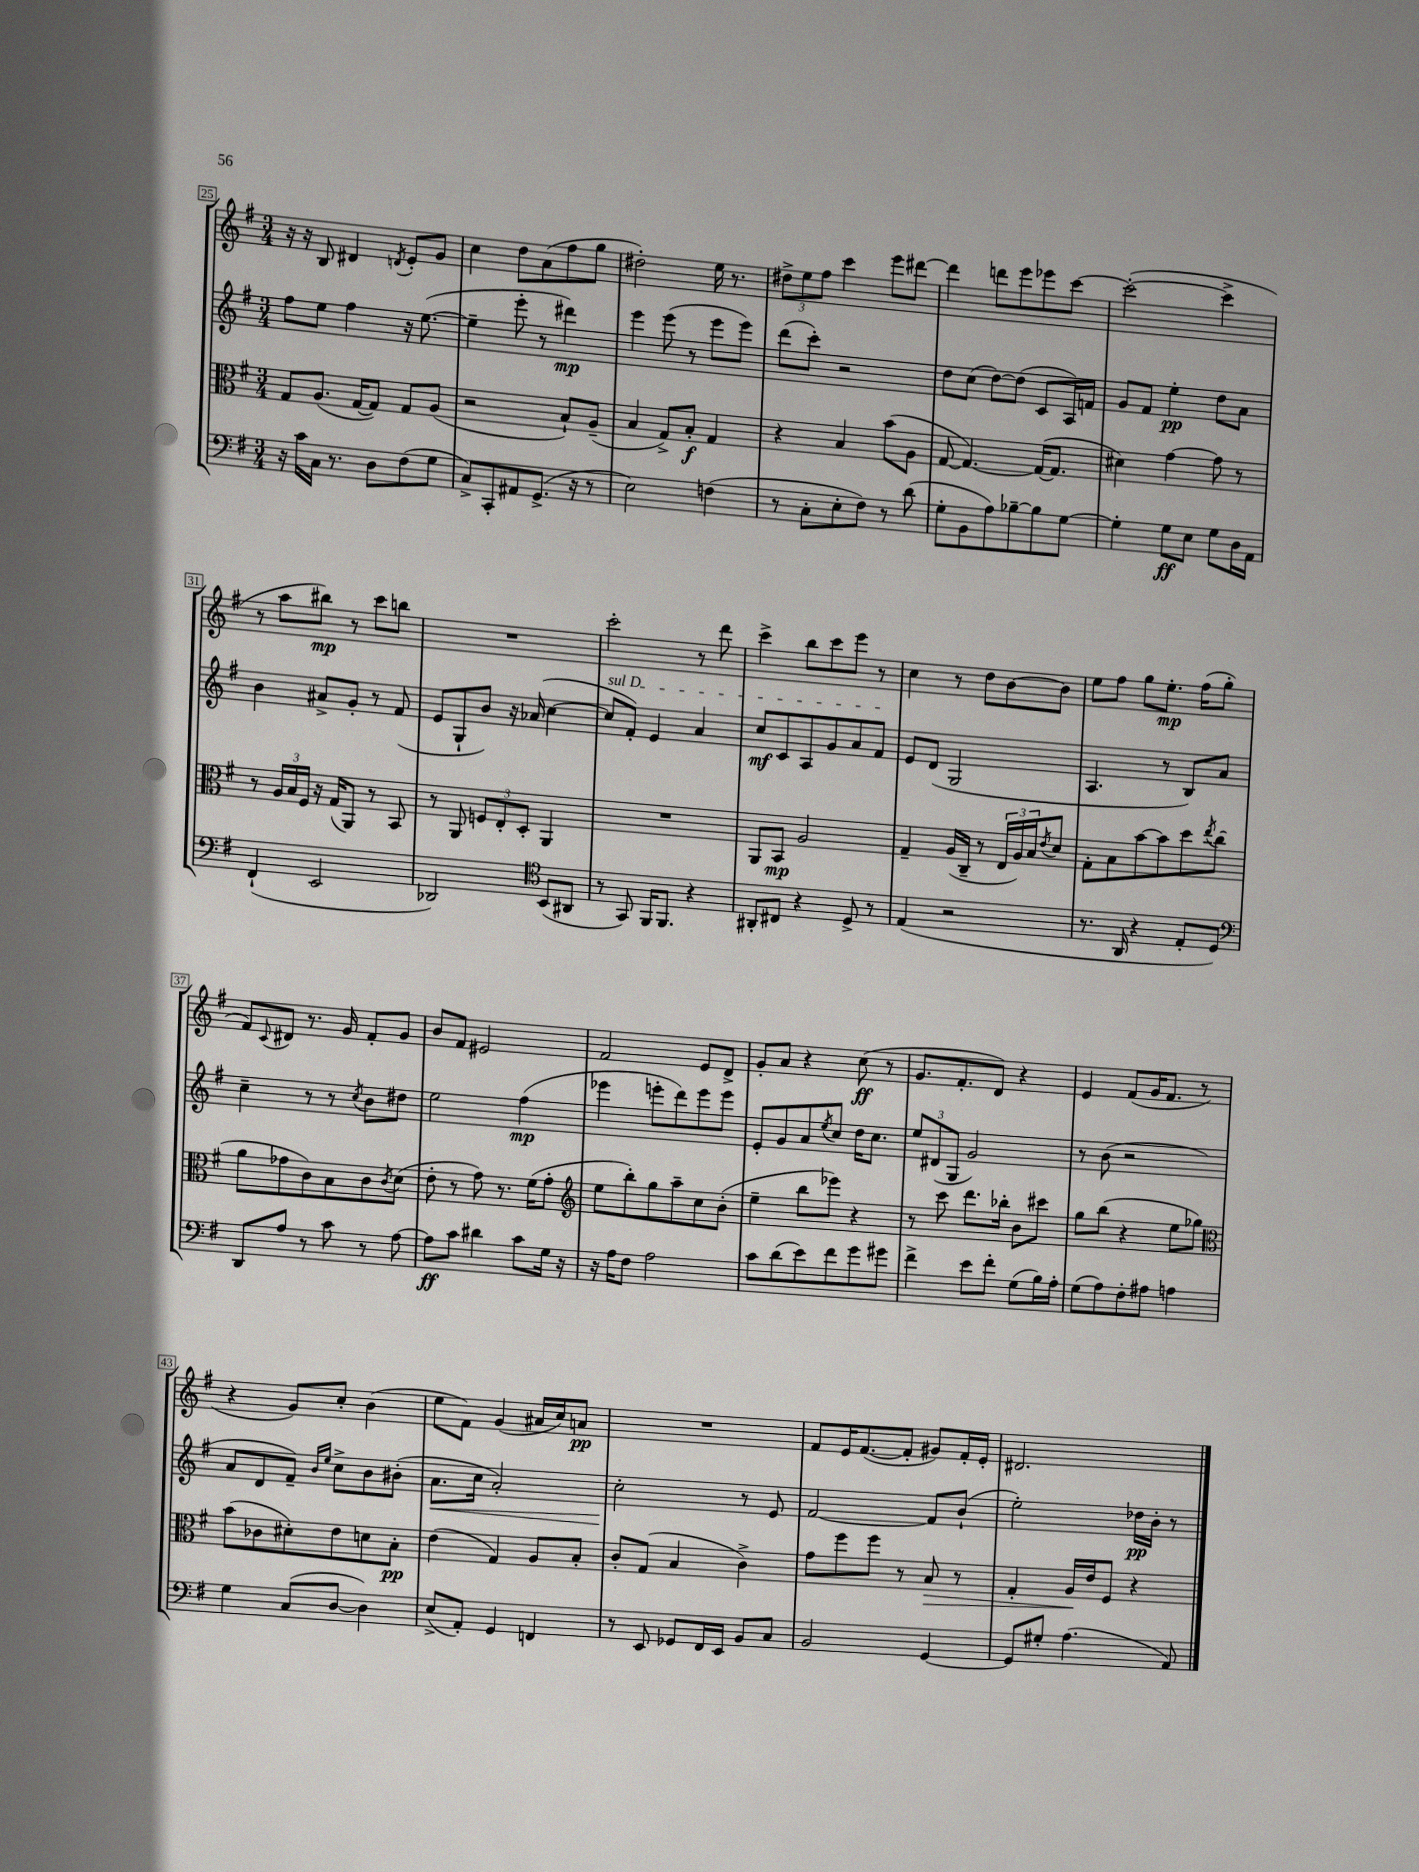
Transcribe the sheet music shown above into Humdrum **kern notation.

**kern	**kern	**kern	**kern
*staff4	*staff3	*staff2	*staff1
*clefF4	*clefC3	*clefG2	*clefG2
*k[f#]	*k[f#]	*k[f#]	*k[f#]
*M3/4	*M3/4	*M3/4	*M3/4
16r	8G/L	8ff#\L	16r
16c\LL	.	.	16r
16C\JJ	(8.A/J	8ee\J	8B/
8.r	.	.	.
.	.	4ff#\	4d#/
.	[16G/LK	.	.
8D\L	8G/]J)	.	.
.	.	.	8qd/
(8F#\	8G/L	16r	8e'/L
.	.	([8.ee\	.
8G\J	(8A/J	.	8g/J
=	=	=	=
8C^/L)	2r	4ee~\]	4cc\
8CC'/	.	.	.
8AA#/	.	8eee'\	8dd\L
(8.GG^/J	.	8r	(8a\
.	8B`/L)	4ddd#\)	8ff#\
16r	.	.	.
8r	(8A~/J	.	8gg\J
=	=	=	=
2E\)	4B/	4eee\	2dd#'\)
.	8G^/L)	(8eee\	.
.	8B'/J	8r	.
(4F\	4G/	8eee\L	16ee\
.	.	.	8.r
.	.	8eee\J)	.
=	=	=	=
8r	4r	(8ddd\L	12dd#^\L
.	.	.	12ee\
8C'\L	.	8ccc'\J)	.
.	.	.	12ff#\J
8E'\	4B/	2r	4ccc\
8F#\J)	.	.	.
8r	(8b\L	.	8eee\L
(8d\	8A\J	.	[8ddd#\J
=	=	=	=
8G'\L	[8G/	8dd\L	4ddd#\]
8BB\	4.G/_)	(8cc\J	.
8A\)	.	[8dd\L)	8ddd\L
[8B-~\	.	(8dd\]J	8eee\
8B-\]	(16G/_LK	8c/L	8eee-\
.	8.G/]J	.	.
[8G\J	.	16A/L)	[8ccc\J
.	.	16f/JJ	.
=	=	=	=
4G'\]	4d#\)	8g/L	(2ccc'\_
.	.	8f#/J	.
8G\L	[4g\	4ee'\	.
8E\J	.	.	.
8G\L	8g\]	8dd\L	4ccc^\]
16D\L	8r	8a\J	.
16AA\JJ	.	.	.
=	=	=	=
(4FF#`/	8r	4b\	8r
.	24A/LL	.	8aa\L
.	24B/	.	.
.	24F#/JJ	.	.
2EE/	16r	8a#^/L	8bb#\J)
.	(16G/LK	.	.
.	8AA/J)	8g'/J	8r
.	8r	8r	8ccc\L
.	8BB/	(8f#/	8bb\J
=	=	=	=
2DD-/)	8r	8e/L	2.r
.	8AA/	8G`/	.
.	12F/L	8b/J)	.
.	12E'/	.	.
.	.	16r	.
.	12D'/J	.	.
.	.	(16a-/	.
*clefC4	*	*	*
(8BB/L	4AA/	[4cc\	.
8AA#/J	.	.	.
=	=	=	=
8r	2.r	8cc/]L	2ccc'\
8GG/)	.	8f#'/J)	.
16FF#/LK	.	4e/	.
8.FF#/J	.	.	.
4r	.	4a/	8r
.	.	.	8ddd\
=	=	=	=
8AA#'/L	8AA/L	8cc/L	4ccc^\
8C#/J	8BB/J	8c/	.
4r	2A/	8A/	8bb\L
.	.	8g/	8ccc\
8D^/	.	8a/	8eee\J
8r	.	8f#/J	8r
=	=	=	=
(4E/	4G~/	8e/L	4cc\
.	.	(8d/J	.
2r	(16A/LL	2G/	8r
.	16C~/JJ	.	.
.	8r	.	8dd\L
.	24E/LL	.	[8b\
.	24A/)	.	.
.	24B/J	.	.
.	8qe/	.	.
.	8d/J	.	8b\]J
=	=	=	=
8.r	8G'\L	4.A/	8ee\L
.	8B\	.	8ff#\J
16AA/	.	.	.
4r	[8b\	.	8gg\L
.	8b\]	8r	8.ee'\J
8E'/L	8dd\	8B/L)	.
.	.	.	(16ff#\LK
.	8qee/	.	.
8D/J)	(8cc\J	8a/J	8gg'\J
=	=	=	=
*clefF4	*	*	*
8DD/L	8a\L	4cc~\	8f#/L)
.	.	.	8qqc/
8A/J	8g-\	.	8d#/J
8r	8c\)	8r	8.r
8c\	8B\	8r	.
.	.	.	16g/
.	.	8qcc/	.
8r	8c\	8b\L	8f#'/L
.	8qc/	.	.
[8A\	(8d\J	8dd#\J	8g/J
=	=	=	=
8A\]L	8e'\	2ee\	8b/L
8c\J	8r	.	8f#/J
4d#\	8g\)	.	2e#/
.	8.r	.	.
8c\L	.	(4ff#\	.
.	(16f#\LK	.	.
16G\Jk	8g'\J	.	.
16r	.	.	.
=	=	=	=
*	*clefG2	*	*
16r	8ee\L	4eee-\	2f#/
16A\LK	.	.	.
8F#\J	8bb'\)	.	.
2A\	8gg\	8eee'\L	.
.	8aa~\	8ddd\)	.
.	8cc\	8eee\	8e/L
.	(8b'\J	8eee\J	8d^/J
=	=	=	=
8c\L	4ee~\	8e'/L	8g'/L
(8d\	.	8g/	8a/J
8e\)	8bb\L	8a/	4r
.	.	8qee/	.
8f#\	8eee-\J)	8cc/J	.
8g\	4r	16dd\LK	(8cc\
.	.	8.cc\J	.
8g#\J	.	.	8r
=	=	=	=
4f#^\	8r	12ee/L	8.g/L
.	.	(12d#/	.
.	8ccc\	.	.
.	.	12G/J	.
.	.	.	8.f#'/
8e\L	8.ddd\L	2g/)	.
8f#'\J	.	.	8d/J)
.	16bb-'\Jk	.	.
(8G\L	8b\L	.	4r
16B\L)	8ccc#\J	.	.
16A'\JJ	.	.	.
=	=	=	=
(8G\L	8gg\L	8r	4e/
8A\)	(8bb\J	(8b\	.
8F#'\	4r	2r	(8f#/L
8A#\J	.	.	16g/K
.	.	.	8.f#/J
4A\	8ee\L	.	.
.	8gg-\J)	.	8r
=	=	=	=
*	*clefC3	*	*
4G\	(8b\L	8a/L	4r
.	8c-\	8d/	.
(8C/L	8d#'\)	8f#~/J)	8g/L)
.	.	16qqb/LL	.
.	.	16qqee/JJ	.
[8D/J	8e\	8cc^\L	8cc'/J
4D\])	8d\	8b\	(4b\
.	8B'\J	(8b#'\J	.
=	=	=	=
(8E^/L	(4e\	8.a\L	8ee\L
8AA'/J)	.	.	8f#\J)
.	.	16cc\Jk	.
4GG/	4G/)	2a'/)	(4g/
4FF/	8A/L	.	16a#/LL
.	.	.	16cc/J)
.	8B'/J	.	8a/J
=	=	=	=
8r	8c'/L	2cc'\	2.r
8EE/	(8G/J	.	.
8GG-/L	4B/	.	.
16FF#/L	.	.	.
16EE/JJ	.	.	.
8BB/L	4c^\)	8r	.
8C/J	.	8e/	.
=	=	=	=
2BB/	8g\L	[2f#/	8f#/L
.	8ff#\	.	16e/K
.	.	.	([8.f#/
.	8ff#\J	.	.
.	8r	.	8f#'/]J
[4GG/	8B/	8f#/]L	8g#/L)
.	8r	(8b`/J	16f#'/L
.	.	.	16e'/JJ
=	=	=	=
8GG/]L	4G'/	2ee'\)	2.d#/
8G#'/J	.	.	.
(4.A\	16A/LL	.	.
.	16e/J	.	.
.	8F#/J	.	.
.	4r	16dd-\LL	.
.	.	16b'\JJ	.
8AA/)	.	8r	.
==	==	==	==
*-	*-	*-	*-
